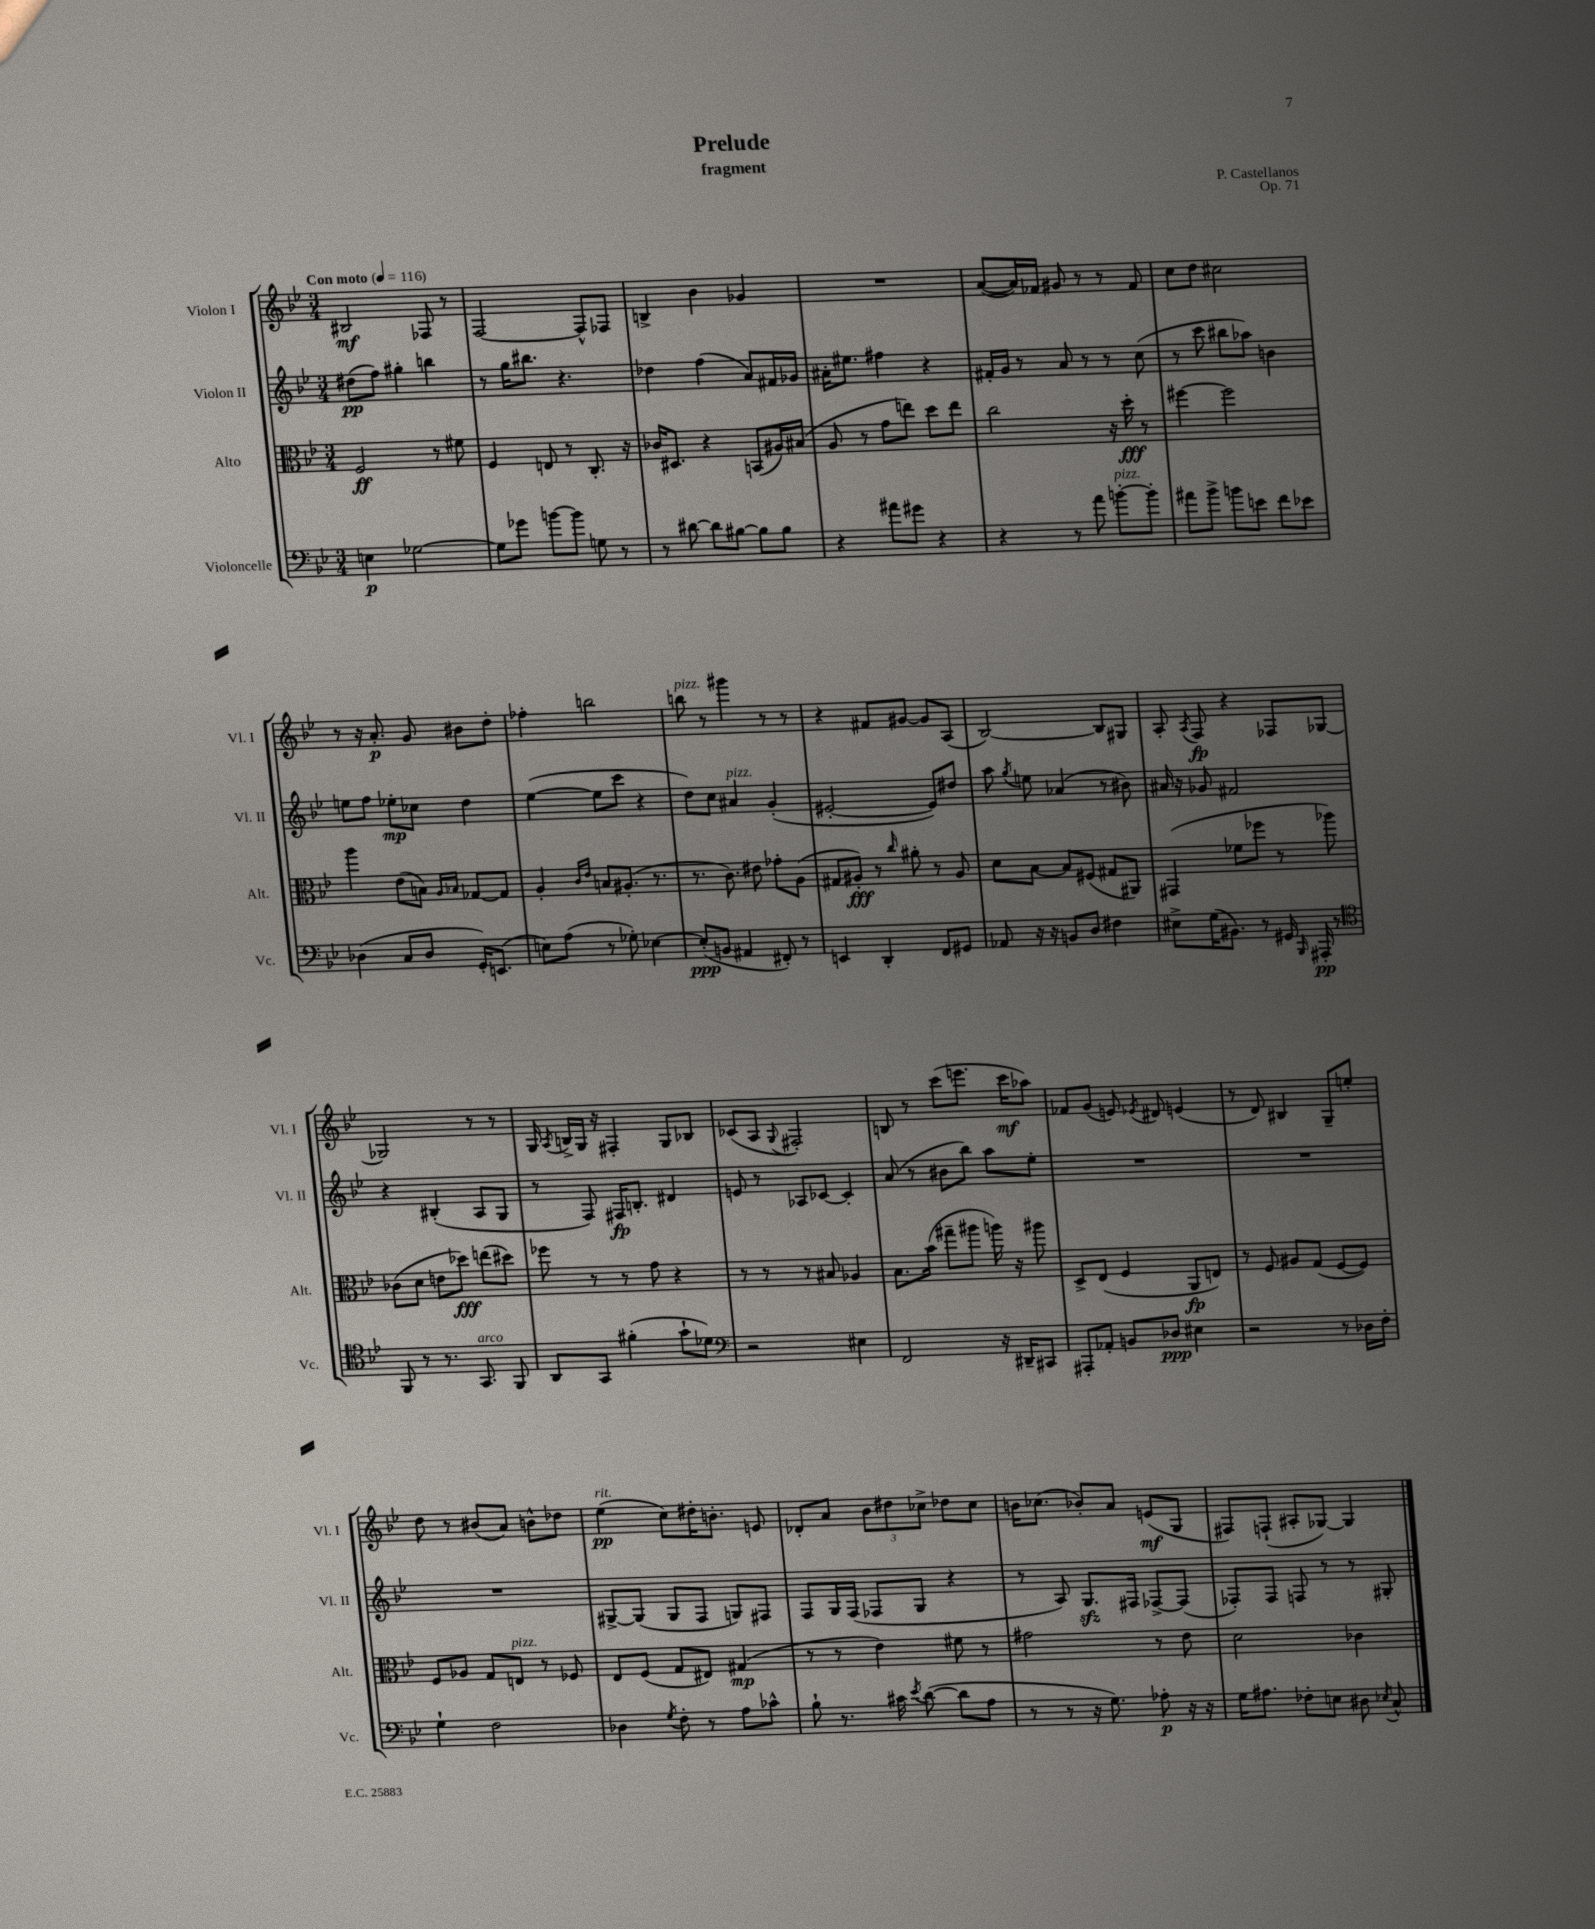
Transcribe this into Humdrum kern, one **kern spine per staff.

**kern	**kern	**kern	**kern
*staff4	*staff3	*staff2	*staff1
*clefF4	*clefC3	*clefG2	*clefG2
*k[b-e-]	*k[b-e-]	*k[b-e-]	*k[b-e-]
*M3/4	*M3/4	*M3/4	*M3/4
*MM116	*MM116	*MM116	*MM116
4E	2F	(8dd#	2B#
.	.	8ff)	.
[2G-	.	4gg#'	.
.	8r	4bb	8F-
.	8f#	.	8r
=	=	=	=
8G-]	4F	8r	[2F
8g-	.	16gg	.
.	.	8.bb#	.
[8b	8E	.	.
8b]	8r	4.r	.
8G	8.C'	.	8F^^]
8r	.	.	8F-
.	16r	.	.
=	=	=	=
8r	16c-	4dd-	4B^
.	8.D#	.	.
[8d#	.	.	.
8d#]	4r	(4ff	4b-
[8B#	.	.	.
8B#]	(8BB	8a)	4g-
8B#	16A#)	16f#	.
.	(16B#	16g-	.
=	=	=	=
4r	8A	16a#'	2.r
.	.	8.ee#	.
.	8r	.	.
8a#	8g	4ff#	.
8g#	8ee)	.	.
4r	8dd	4r	.
.	8ee	.	.
=	=	=	=
4r	2cc	16f#'	([8a
.	.	16g	.
.	.	8r	16a])
.	.	.	16f-
8r	.	8a	8g#
8a	.	8r	8r
[8b'	16r	8r	8r
.	16dd'	.	.
8b']	8r	(8cc	8f-
=	=	=	=
8a#	[4ff#	8r	8cc
8b-^	.	8ccc	8dd
8b	2ff#]	8bb#	2cc#
8e	.	8aa-)	.
8f	.	4b	.
8e-	.	.	.
=	=	=	=
(4D-	4aa	8ee	8r
.	.	8ff	16r
.	.	.	8.a'
8C	(8e-	8ee-'	.
8D-	8B)	8cc-	8g
.	16qqA	.	.
.	16qqB-	.	.
16GG')	[8G-	4dd	8b#
(8.EE	.	.	.
.	8G-]	.	8dd'
=	=	=	=
8E)	4A'	([4ee-	4ff-'
(8A	.	.	.
.	16qqc	.	.
.	16qqe-	.	.
8r	8B	8ee-]	2bb
8G-')	(8.A#'	8ccc	.
[4E-	.	4r	.
.	8.r	.	.
=	=	=	=
(8E-']	8.r	8dd)	8bb
8BB	.	8cc	8r
.	8.c)	.	.
4AA#	.	4a#	4ggg#
.	8e#	.	.
8FF#')	8g-'	(4g'	8r
8r	(8A	.	8r
=	=	=	=
4EE	8G#	[2e#'	4r
.	8A#')	.	.
4DD'	8r	.	8f#
.	16qqcc	.	.
.	8a#'	.	[8g#
8FF	8r	8e#])	8g#]
8GG#	8A#	8dd#	(8A
=	=	=	=
8AA-	8d	8aa	[2B-)
.	.	8qgg	.
16r	[8B-	8ee	.
16r	.	.	.
8BB	8B-]	(4a-	.
8D	(8F#	.	.
4F#	8G#	8r	8B-]
.	8AA#)	8b#)	8G#
=	=	=	=
8E#^	(4GG#	16a#	8A'
.	.	16r	.
.	.	.	8qA
(16G	.	8g-	8F
8.BB#)	.	.	.
.	8f-	2f#	4r
8r	8ff-	.	.
16GG#	8r	.	8F-
16qqBBB-	.	.	.
16AAA#'	.	.	.
8r	8aa-)	.	[8G-
=	=	=	=
*clefC4	*	*	*
8FF	(8c-	4r	2G-]
8r	8d	.	.
8.r	8e	(4B#'	.
.	8dd-)	.	.
8.GG	.	.	.
.	(8ee	8A	8r
8FF	8dd#)	8G	8r
=	=	=	=
8AA	8ff-	8r	16G
.	.	.	8qA
.	.	.	16B^
8GG	8r	8F)	16G
.	.	.	16r
(4f#'	8r	16F#	4F#'
.	.	8.B'	.
.	8g	.	.
8g`	4r	4d#	8G
8d-)	.	.	8B-
=	=	=	=
*clefF4	*	*	*
2r	8r	8e	(8c-
.	8r	8r	8A
.	.	.	8qqG
.	8r	8A-	2F#')
.	8B#	[8c-	.
4E#	4A-	4c-']	.
=	=	=	=
2FF	8.B-	(8a	8B
.	.	8r	8r
.	(16b-	.	.
.	8gg#~	8b#	(8ccc
.	8aa#	8bb-)	8.eee
16r	16aa)	8aa	.
16DD#~	16r	.	16ccc
8CC#	8aa#	8ee-'	8aa-)
=	=	=	=
8AAA#'	8D^	2.r	8f-
8AA-'	(8E-	.	(8g
8BB	4F	.	8e)
.	.	.	8qe-
8D-	.	.	8d#
4E#	8AA	.	(4e
.	8E)	.	.
=	=	=	=
2r	8r	2.r	8r
.	8F	.	8d)
.	8A#	.	4B#
.	(8G	.	.
8r	[8F	.	8G~
16D-	8F])	.	8ee'
16F'	.	.	.
=	=	=	=
4G`	8F	2.r	8dd
.	8A-	.	8r
2F	8G	.	(8b#
.	8E	.	8a)
.	8r	.	8b^^
.	8F-	.	8dd-
=	=	=	=
4D-	8E-	[8G#^	(4ee-
.	(8F	(8G#]	.
8qG	.	.	.
8F'	8G	8G#	8cc)
8r	8E#)	8F	16dd#'
.	.	.	8.b'
8A	(4G#	8G)	.
8c-^^	.	8F#	8e
=	=	=	=
8B-`	8r	8F	8d-'
8.r	8r	16G	8a
.	.	(16F	.
.	4e-)	8F-	12b-
16c#	.	.	.
.	.	.	12dd#
8qe-	.	.	.
([8d	.	8G	.
.	.	.	12cc-^
8d]	8f#	4r	8dd-
8A	8r	.	8cc-
=	=	=	=
8r	2g#	8r	16b
.	.	.	(8.cc-
8r	.	8A)	.
16r	.	8.G	8b-')
8.G)	.	.	.
.	.	.	8a
.	.	16F#	.
8A-'	8r	[8F-^	(8e
16r	8e-	(8F-]	8G
16r	.	.	.
=	=	=	=
16G	2d	8F-')	8F#)
8.A#	.	.	.
.	.	8F-	(8F`
8F-'	.	8F	8A#'
8E	.	8r	[8G-)
8D#	4c-	8r	4G-]
8qE-	.	.	.
8C^^	.	8G#'	.
==	==	==	==
*-	*-	*-	*-
